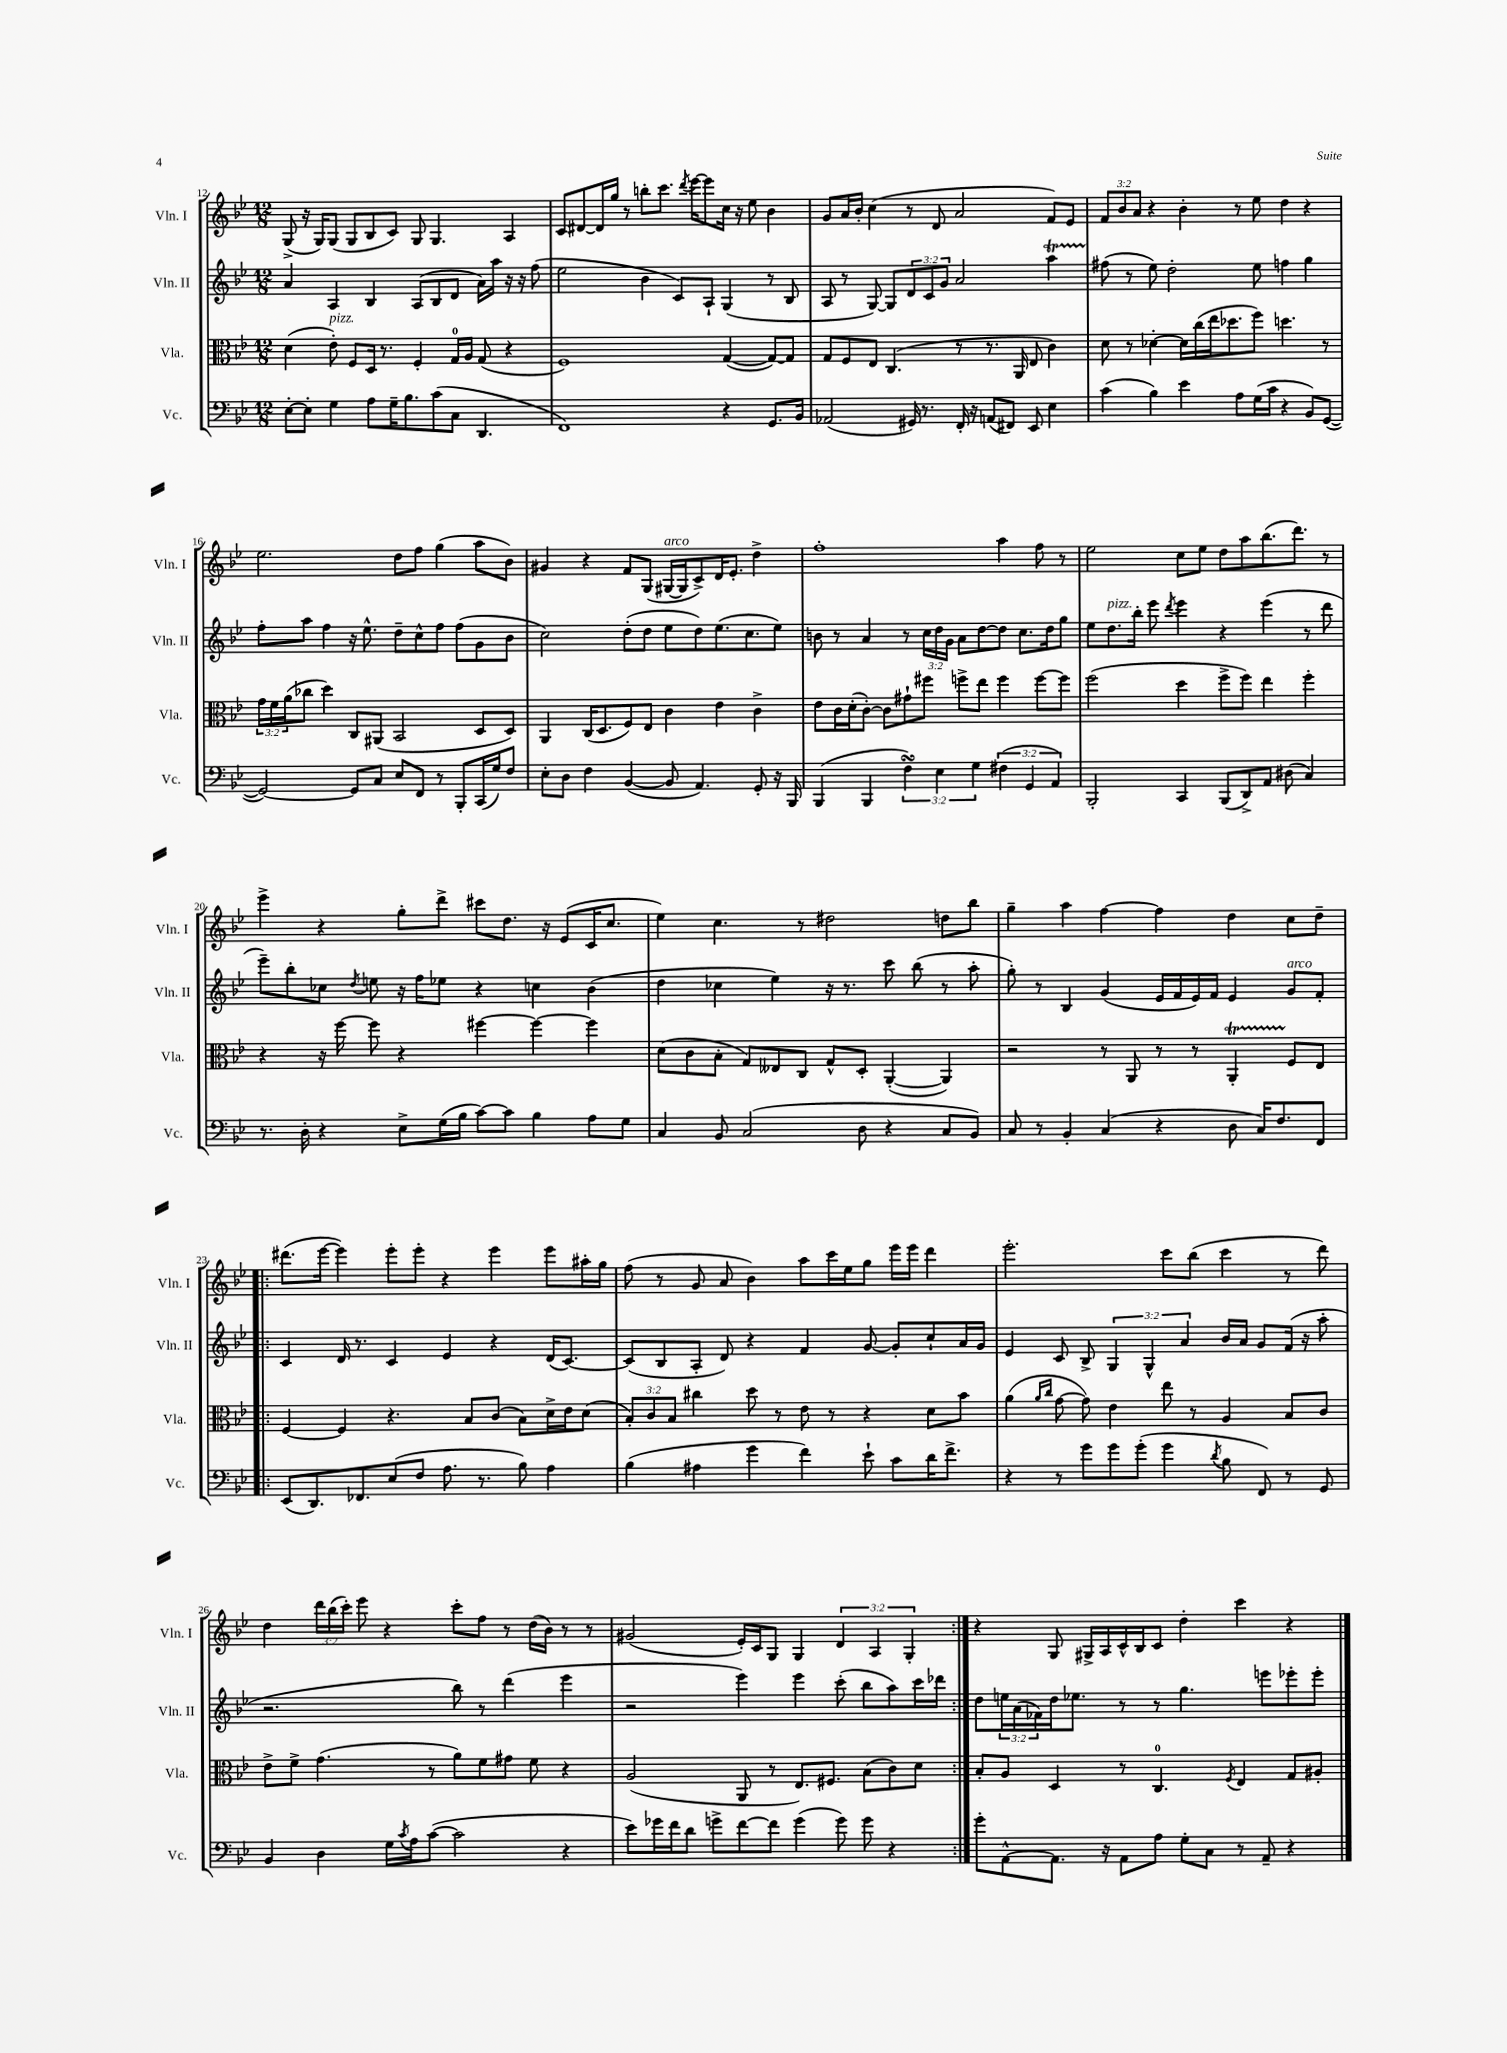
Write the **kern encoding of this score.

**kern	**kern	**kern	**kern
*part4	*part3	*part2	*part1
*staff4	*staff3	*staff2	*staff1
*I"Vc.	*I"Vla.	*I"Vln. II	*I"Vln. I
*I'Vc.	*I'Vla.	*I'Vln. II	*I'Vln. I
*clefF4	*clefC3	*clefG2	*clefG2
*k[b-e-]	*k[b-e-]	*k[b-e-]	*k[b-e-]
*M12/8	*M12/8	*M12/8	*M12/8
=12	=12	=12	=12
[8E-'\L	(4d\	4a/	(8G^/
8E-'\J]	.	.	16r
.	.	.	16G/KL)
!	!LO:TX:a:i:t=pizz.	!	!
4G\	8e-'\)	4A/	(8G/J
.	8F/L	.	8G/L
8A\L	16D/Jk	4B-/	8B-/
.	8.r	.	.
16G~\K	.	.	8c/J)
8.B-\	.	.	.
.	4F'/	(8A/L	8G/
(8c\	.	8B-/	4.G/
8C\J	16G/LL	8d/J	.
.	16A/JJ	.	.
4.DD/	(8G/	16a\LL)	.
.	.	16aa\JJ	.
.	4r	16r	4A/
.	.	16r	.
.	.	(8ff\	.
=13	=13	=13	=13
1FF)	1F)	2ee-\	8c/L
.	.	.	[8d#X/
.	.	.	16d#/L]
.	.	.	16gg/JJ
.	.	.	8r
.	.	4b-\	8bbn'\L
.	.	.	8.ccc\J
.	.	8c/L)	.
.	.	.	8qddd/
.	.	.	[16eee-\KL
.	.	8A`/J	8eee-\]
4r	([4G/	(4G/	16cc\Jk
.	.	.	16r
.	.	.	8ee-\
8.GG/L	8G/L_)	8r	4b-\
.	8G/J]	8B-/	.
16BB-/Jk	.	.	.
=14	=14	=14	=14
(2AA-X/	8G/L	8A/	8g/L
.	8F/	8r	16a/L
.	.	.	16b-'/JJ
.	8E-/J	[8G/)	(4cc\
.	(4.C/	8G/L]	.
16GG#X/)	.	12d/	8r
8.r	.	.	.
.	.	12c/	.
.	.	.	8d/
.	.	12g/J	.
16FF'/	8r	2a/	2a/
16r	.	.	.
(8AAn/L	8.r	.	.
8FF#X/J)	.	.	.
.	16AA/	.	.
8EE-/	8E-/	.	.
4E-\	4c\)	4aat\	8f/L)
.	.	.	8e-/J
=15	=15	=15	=15
(4c\	8d\	(8ff#X\	12f/L
.	.	.	12b-/
.	8r	8r	.
.	.	.	12a/J
4B-\)	[4d-X'\	8ee-\)	4r
.	.	2dd'\	.
4e-\	16d-\LL]	.	4b-'\
.	(16cc\	.	.
.	16ee-\J	.	.
.	8.dd-X\	.	.
8A\L	.	.	8r
(16G\L	8ff\J)	8ee-\	8ee-\
16c\JJ	.	.	.
4r	4.ddn\	4ffn\	4dd\
8BB-/L)	.	4gg\	4r
([8GG/J	8r	.	.
!!LO:LB:g=z
=16	=16	=16	=16
2GG/_)	24g\LL	8ff'\L	2.ee-\
.	24f\	.	.
.	(24a\J	.	.
.	8cc-X\J	8aa\J	.
.	4dd\)	4ff\	.
8GG/L]	8C/L	16r	.
.	.	8.ee-^^\	.
8C/J	(8AA#X/J	.	.
8E-/L	2BB-/	8dd~\L	8dd\L
8FF/J	.	8cc^^\	8ff\J
8r	.	8ff\J	(4gg\
8BBB-'/L	.	(8ff\L	.
(16CC/L	8D/L	8g\	8aa\L
16G/J)	.	.	.
8F/J	8D/J)	8b-\J	8b-\J)
=17	=17	=17	=17
8E-'\L	4AA/	2cc\)	4g#X/
8D\J	.	.	.
4F\	(16C/KL	.	4r
.	8.D/	.	.
([4BB-/	8F/)	(8dd'\L	8f/L
.	8E-/J	8dd\J	(8G/J
!	!	!	!LO:TX:a:i:t=arco
8BB-/]	4c\	8ee-\L	[16G#X/LL
.	.	.	16G#/J]
4.AA/)	.	8dd\)	8c^/)
.	4e-\	(8.ee-\	16d/K
.	.	.	8.e-'/J
.	.	8.cc\	.
8GG'/	4c^\	.	4dd^\
16r	.	8ee-\J)	.
16BBB-/	.	.	.
=18	=18	=18	=18
(4BBB-/	8e-\L	8bn\	1ff'
.	16c\L	8r	.
.	(16d'\J	.	.
4BBB-/	[8c'\J)	4a/	.
.	8c\L]	.	.
6FsSSS\)	8g#X`\	8r	.
.	8ff#X\J	24cc\LL	.
6E-\	.	24dd\	.
.	.	24g\JJ	.
.	8ffn^\L	8a\L	.
6G\	.	.	.
.	8ee-\J	[8dd\	.
(6F#X\	4ff\	8dd\J]	4aa\
.	.	8.cc\L	.
6GG/	.	.	.
.	[8ff\L	.	8ff\
.	.	16dd\k	.
6AA/)	.	.	.
.	8ff\J]	8gg\J	8r
=19	=19	=19	=19
2BBB-'/	(2ff\	8ee-\L	2ee-\
!	!	!LO:TX:a:i:t=pizz.	!
.	.	8.dd\	.
.	.	16bb-'\Jk	.
.	.	8eee-\	.
.	.	8qddd/	.
4CC/	4dd\	4eee-\	8cc\L
.	.	.	8ee-\J
(8BBB-/L	8ff^\L	4r	8dd\L
8DD^/)	8ff\J)	.	8aa\
8AA/J	4ee-\	(4eee-\	(8.bb-\
(8D#X\	.	.	.
.	.	.	8.ddd\J)
4C/)	4ff'\	8r	.
.	.	8ddd\	8r
!!LO:LB:g=z
=20	=20	=20	=20
8.r	4r	8eee-~\L)	4eee-^\
.	.	8bb-'\	.
16D'\	.	.	.
4r	16r	8cc-X\J	4r
.	[16ff\	.	.
.	.	8qdd/	.
.	8ff\]	8een\	.
8E-^\L	4r	16r	8gg'\L
.	.	16ff\KL	.
(16G\L	.	8ee-X\J	8ddd^\J
16B-\JJ	.	.	.
[8c\L)	[4ff#X\	4r	8ccc#X\L
8c\J]	.	.	8.dd\J
4B-\	4ff#\_	4ccn\	.
.	.	.	16r
.	.	.	(8e-/L
8A\L	4ff#\]	(4b-\	16c/K
.	.	.	8.cc/J
8G\J	.	.	.
=21	=21	=21	=21
4C/	(8d\L	4dd\	4ee-\)
.	8c\	.	.
8BB-/	8B-'\J	4cc-X\	4.cc\
(2C/	8G/L)	.	.
.	8E--X/	4ee-\)	.
.	8C/J	.	8r
.	8G^^/L	16r	2dd#X\
.	.	8.r	.
8D\	8D'/J	.	.
4r	([4AA'/	8ccc\	.
.	.	(8bb-\	.
8C/L	4AA/])	8r	8ddn\L
8BB-/J)	.	8aa'\	8bb-\J
=22	=22	=22	=22
8C/	2r	8gg'\)	4gg~\
8r	.	8r	.
4BB-'/	.	4B-/	4aa\
(4C/	8r	(4g/	[4ff\
.	8AA/	.	.
4r	8r	16e-/LL	4ff\]
.	.	16f/	.
.	8r	16e-/)	.
.	.	16f/JJ	.
8D\	4AAt'/	4e-/	4dd\
16C/KL)	.	.	.
8.F/	.	.	.
!	!	!LO:TX:a:i:t=arco	!
.	8F/L	8g/L	8cc\L
8FF/J	8E-/J	8f'/J	8dd~\J
!!LO:LB:g=z
=23!|:	=23!|:	=23!|:	=23!|:
(8EE-/L	[4F/	4c/	(8.ddd#X\L
8.DD/)	.	.	.
.	.	.	[16eee-\Jk
.	4F/]	16d/	4eee-\])
8.FF-X/	.	8.r	.
(8E-/	4.r	4c/	8eee-'\L
8F/J	.	.	8eee-'\J
8.A\	.	4e-/	4r
.	8B-/L	.	.
8.r	.	.	.
.	(8c/J	4r	4eee-\
8B-\)	8B-\L)	.	.
4A\	16d^\L	(16d/KL	8eee-\L
.	16e-\J	[8.c/J)	.
.	(8d\J	.	16aa#X'\L
.	.	.	16gg\JJ
=24	=24	=24	=24
(4B-\	12B-'/L)	(8c/L]	(8ff\
.	12c/	.	.
.	.	8B-/	8r
.	12B-/J	.	.
4A#X\	4cc#X\	8A'/J	8g/
.	.	8d/)	8a/
4g\	8dd\	4r	4b-\)
.	8r	.	.
4f\)	8e-\	4f/	8aa\L
.	8r	.	16ccc\L
.	.	.	16ee-\J
8e-`\	4r	[8g/	8gg\J
8c\L	.	8g'/L]	16eee-\LL
.	.	.	16eee-\JJ
16d\K	8d\L	8cc`/	4ddd\
8.f^\J	.	.	.
.	8b-\J	16a/L	.
.	.	16g/JJ	.
=25	=25	=25	=25
4r	(4a\	4e-/	2.eee-'\
.	16qqa/LL	.	.
.	16qqcc/JJ	.	.
8r	[8g\	8c/	.
8g\L	8g\])	8B-^/	.
8g\	4e-\	6G/	.
(8g'\J	.	.	.
.	.	6G^^/	.
4g\	8ee-\	.	8ccc\L
.	.	6a/	.
.	8r	.	(8bb-\J
8qd/	.	.	.
8B-\	4A/	16b-/LL	4ccc\
.	.	16a/JJ	.
8FF/)	.	8g/L	.
8r	8B-/L	(16f/Jk	8r
.	.	16r	.
8GG/	8c/J	8aa'\	8ddd\)
!!LO:LB:g=z
=26	=26	=26	=26
4BB-/	8e-^\L	2.r	4dd\
.	8f^\J	.	.
4D\	(4.g\	.	24ddd\LL
.	.	.	(24bb-\
.	.	.	24ccc'\JJ)
.	.	.	8eee-\
16G\LL	.	.	4r
8qc/	.	.	.
16A\J	.	.	.
([8c\J	8r	.	.
2c\]	8a\L)	8bb-\)	8ccc'\L
.	8f\	8r	8ff\J
.	8g#X\J	(4ddd\	8r
.	8f\	.	(16dd\LL
.	.	.	16b-\JJ)
4r	4r	4eee-\	8r
.	.	.	8r
=27	=27	=27	=27
8e-\L)	(2A/	2r	(2g#X/
16g-X\L	.	.	.
16f\J	.	.	.
8d\J	.	.	.
8gn^\L	.	.	.
[8f\	8AA/	4eee-\)	16e-'/LL)
.	.	.	16c/J
8f\J]	8r	.	8G/J
(4g\	8.E-/L)	4eee-\	4G/
.	8.F#X/J	.	.
8g\)	.	(8ccc'\	6d/
8g\	(8B-\L	8bb-\L	.
.	.	.	6A/
4r	8c\)	8aa\)	.
.	.	.	6G'/
.	8d\J	16ccc\L	.
.	.	16ddd-X\JJ	.
=28:|!	=28:|!	=28:|!	=28:|!
8g'\L	8B-'/L	8dd\L	4r
[8AA^^\	8A/J	24een\L	.
.	.	(24a\	.
.	.	24f-X\)	.
8.AA\J]	4D/	16dd\J	8G/
.	.	8.ee-X\J	.
.	.	.	16G#X^/LL
16r	.	.	16A/
8AA\L	8r	8r	16c^^/
.	.	.	16B-/J
8A\J	4.C/	8r	8c/J
8G'\L	.	4.gg\	4dd'\
8C\J	.	.	.
.	8qF/	.	.
8r	4E-/	.	4ccc\
8AA~/	.	8eeen\L	.
4r	8G/L	8eee-X'\	4r
.	8A#X'/J	8eee-'\J	.
==	==	==	==
*-	*-	*-	*-
